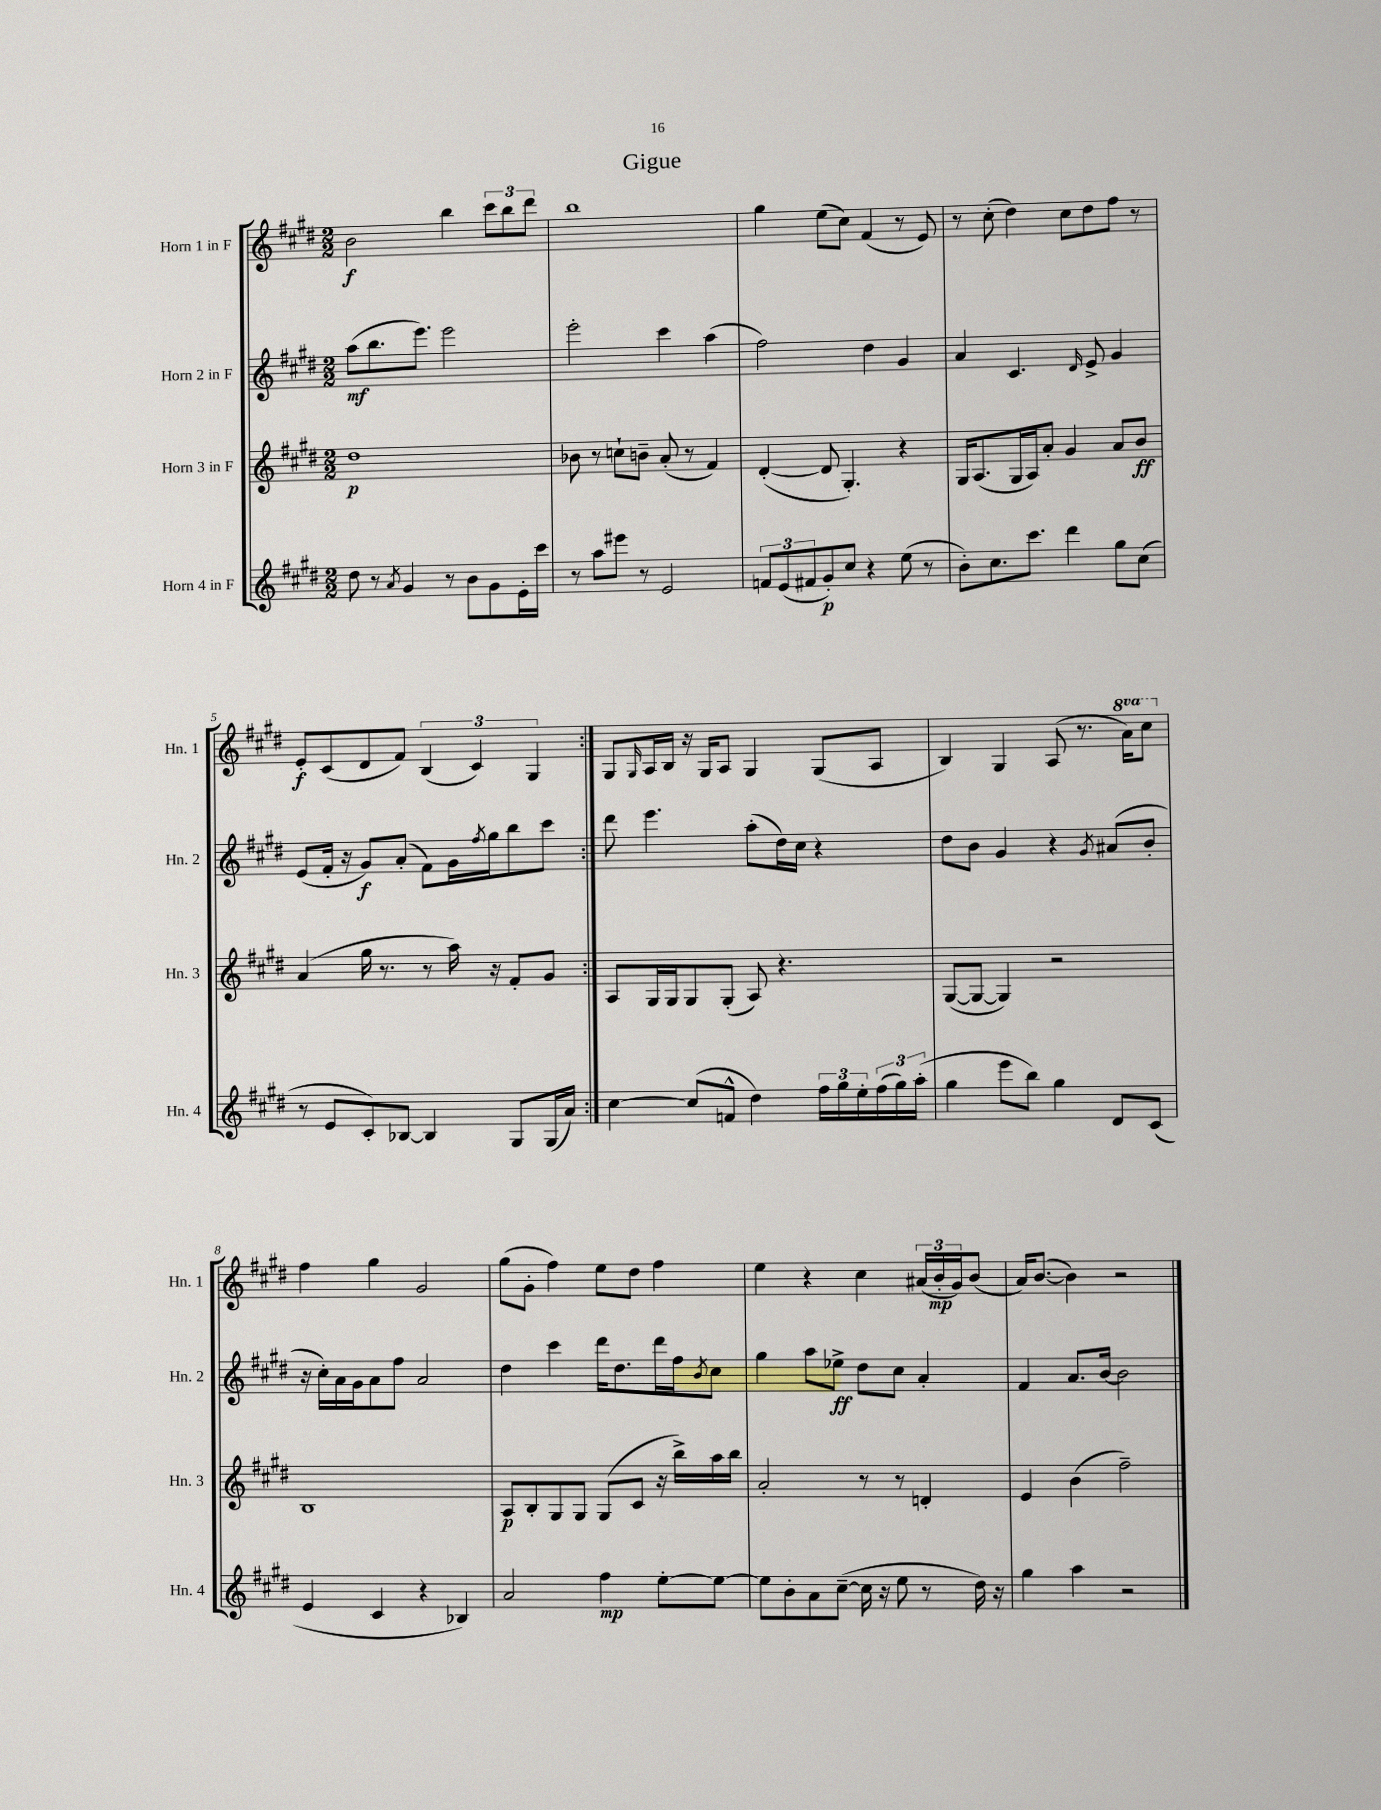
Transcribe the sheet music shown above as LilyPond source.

\header { title = "Gigue" }
<<
\new StaffGroup <<
\new Staff = "s0" \with { instrumentName = "Horn 1 in F" shortInstrumentName = "Hn. 1" } {
    \clef treble \key e \major \numericTimeSignature \time 2/2 \set Staff.ottavationMarkups = #ottavation-simple-ordinals
    \repeat volta 2 { b'2\f b''4 \tuplet 3/2 { cis'''8 b''8 dis'''8 } |
    b''1 |
    gis''4 e''8( cis''8) fis'4( r8 e'8) |
    r8 cis''8-.( dis''4) cis''8 dis''8 fis''8 r8 |
    e'8-.\f cis'8( dis'8 fis'8) \tuplet 3/2 { b4( cis'4) gis4 } | }
    gis8 \grace { gis16 } a16 b16 r16 gis16 a8 gis4 gis8( a8 |
    b4) gis4 a8( r8. \ottava #1 a''16) cis'''8 \ottava #0 |
    fis''4 gis''4 gis'2 |
    gis''8( gis'8-. fis''4) e''8 dis''8 fis''4 |
    e''4 r4 cis''4 \tuplet 3/2 { ais'16( b'16-.\mp gis'16) } b'8( |
    a'16) b'8.~( b'4) r2 \bar "|." |
}
\new Staff = "s1" \with { instrumentName = "Horn 2 in F" shortInstrumentName = "Hn. 2" } {
    \clef treble \key e \major \numericTimeSignature \time 2/2
    \repeat volta 2 { a''8\mf( b''8. e'''8.) e'''2 |
    e'''2-. cis'''4 a''4( |
    fis''2) dis''4 gis'4 |
    a'4 cis'4. \grace { dis'16 } e'8-> gis'4 |
    e'8( fis'16-. r16 gis'8\f) a'8-.( fis'8) gis'16 \acciaccatura { fis''8 } gis''16 b''8 cis'''8 | }
    dis'''8 e'''4. a''8-.( dis''16) cis''16 r4 |
    dis''8 b'8 gis'4 r4 \acciaccatura { gis'8 } ais'8( b'8-. |
    r16 cis''16-.) a'16 gis'16 a'8 fis''8 a'2 |
    dis''4 cis'''4 dis'''16 dis''8. dis'''16 fis''16 \acciaccatura { b'8 } cis''8 |
    gis''4 a''8 ees''8->\ff dis''8 cis''8 a'4-. |
    fis'4 a'8. b'16~ b'2 \bar "|." |
}
\new Staff = "s2" \with { instrumentName = "Horn 3 in F" shortInstrumentName = "Hn. 3" } {
    \clef treble \key e \major \numericTimeSignature \time 2/2
    \repeat volta 2 { dis''1\p |
    bes'8 r8 c''8-! b'8-- a'8-.( r8 fis'4) |
    dis'4~-.( dis'8 gis4.-.) r4 |
    gis16 a8.( gis16 a16) a'8-. gis'4 a'8 b'8\ff |
    a'4( gis''16 r8. r8 a''16) r16 fis'8-. gis'8 | }
    a8 gis16 gis16 gis8 gis8-.( a8) r4. |
    gis8~( gis8~ gis4) r2 |
    b1 |
    a8\p b8-. gis8 gis8 gis8( cis'8 r16 b''16->) a''16 b''16 |
    a'2-. r8 r8 d'4-. |
    e'4 b'4( fis''2--) \bar "|." |
}
\new Staff = "s3" \with { instrumentName = "Horn 4 in F" shortInstrumentName = "Hn. 4" } {
    \clef treble \key e \major \numericTimeSignature \time 2/2
    \repeat volta 2 { dis''8 r8 \acciaccatura { a'8 } gis'4 r8 b'8 gis'8 e'16-. cis'''16 |
    r8 a''8 eis'''8 r8 e'2 |
    \tuplet 3/2 { f'8 e'8( fis'8 } gis'8-.\p) cis''8 r4 e''8( r8 |
    b'8-.) cis''8. cis'''8. dis'''4 gis''8 cis''8( |
    r8 e'8 cis'8-.) bes8~ bes4 gis8 gis16( a'16) | }
    cis''4~ cis''8( f'8-^ dis''4) \tuplet 3/2 { fis''16 gis''16 e''16-. } \tuplet 3/2 { fis''16( gis''16) a''16-.( } |
    gis''4 e'''8 b''8) gis''4 dis'8 cis'8( |
    e'4 cis'4 r4 bes4) |
    a'2 fis''4\mp e''8~-. e''8~ |
    e''8 b'8-. a'8 cis''8~--( cis''16 r16 e''8 r8 dis''16) r16 |
    gis''4 a''4 r2 \bar "|." |
}
>>
>>
